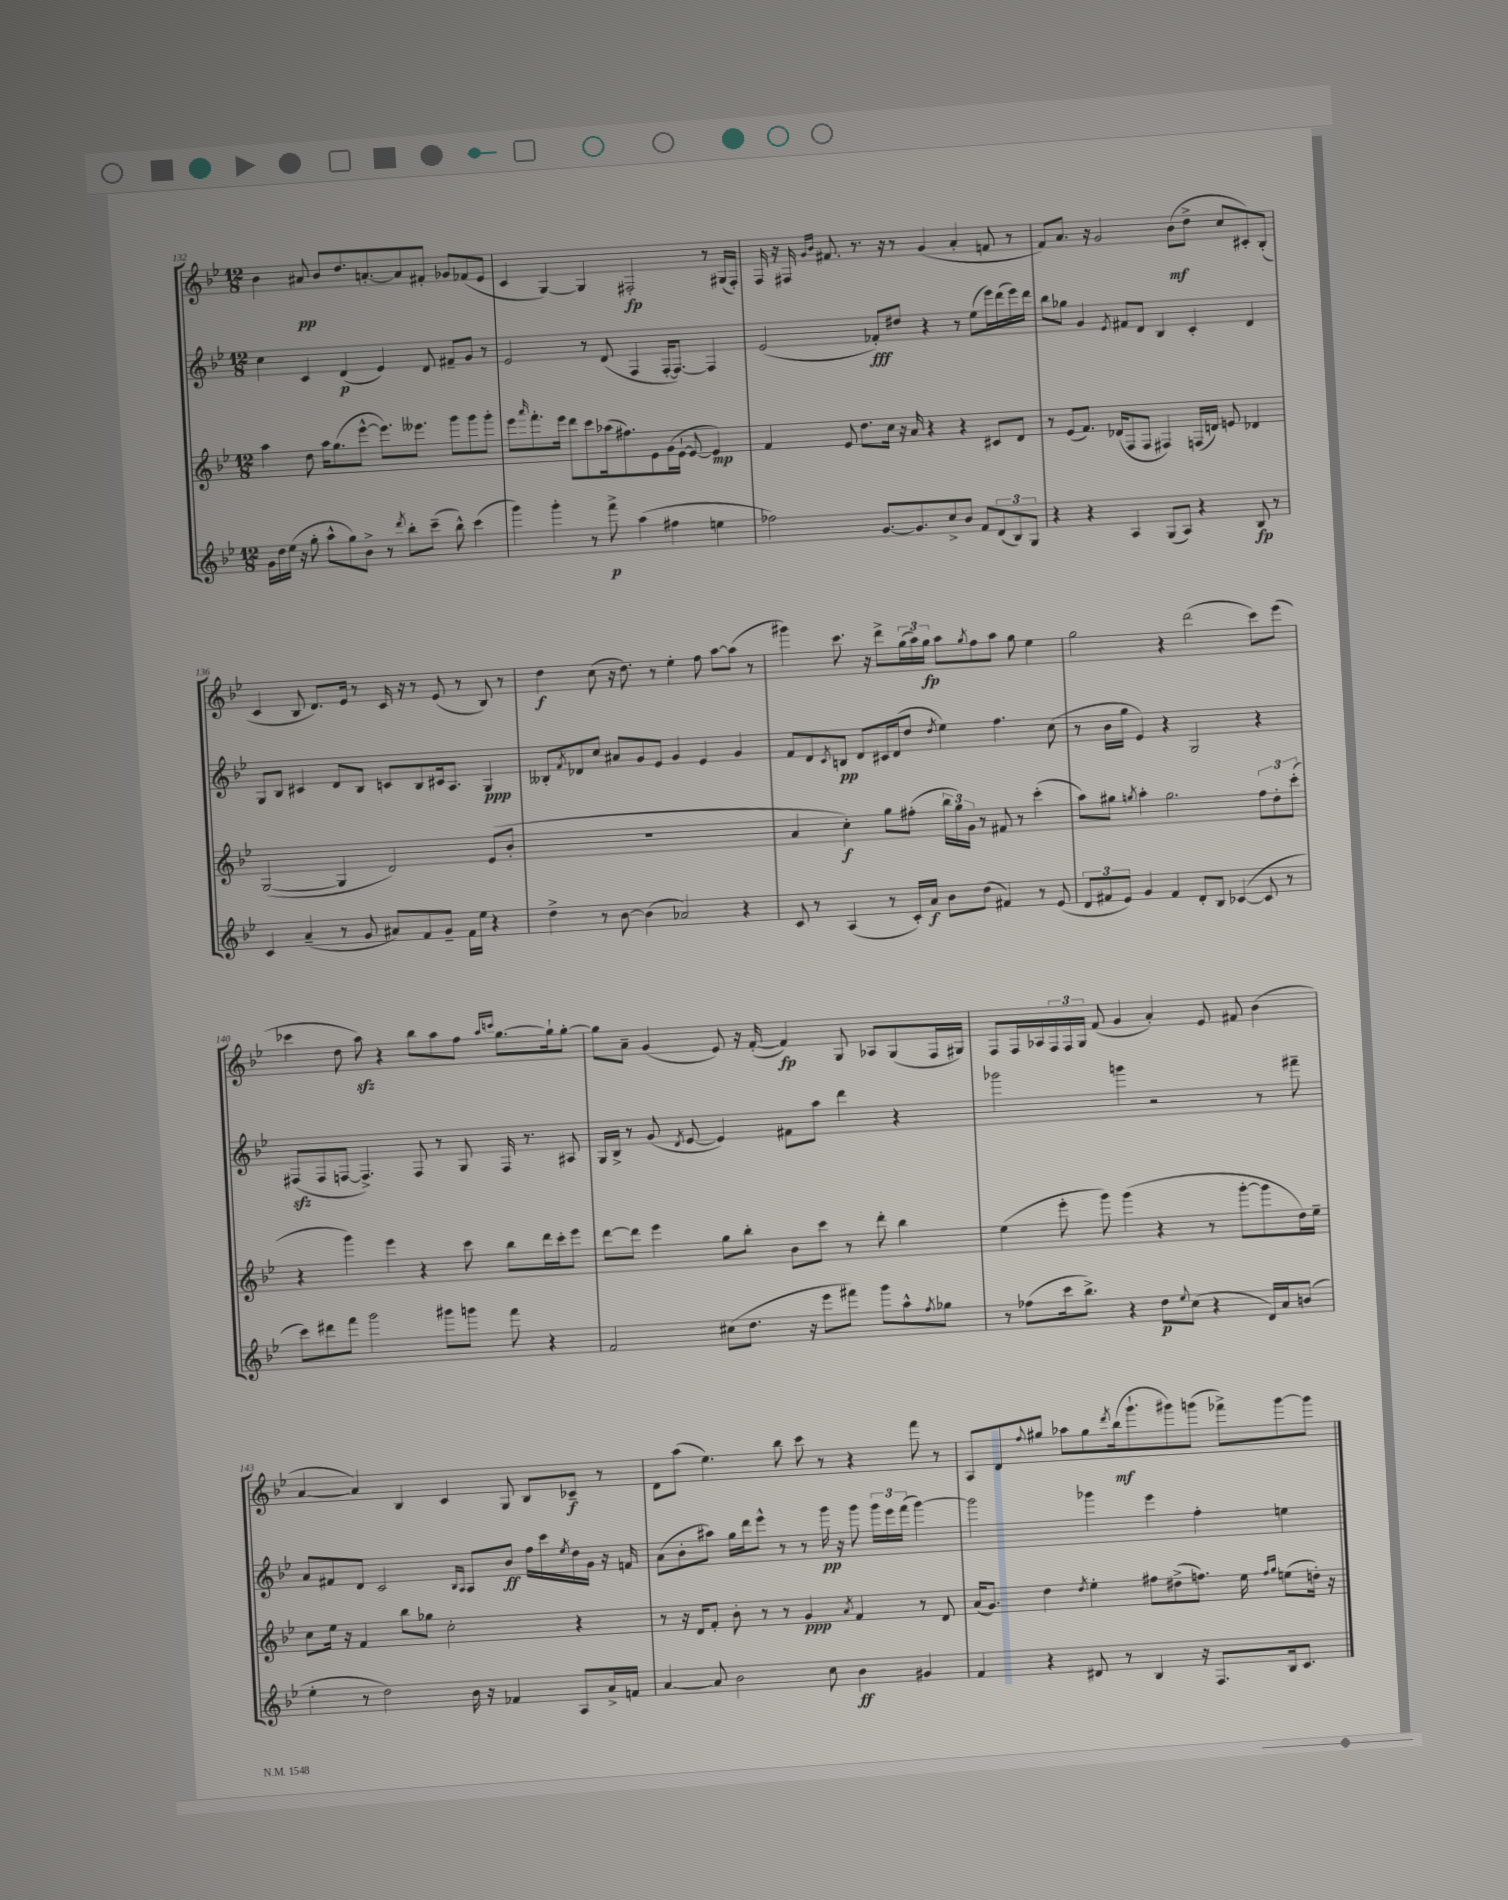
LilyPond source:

<<
\new StaffGroup <<
\new Staff = "s0" {
    \clef treble \key bes \major \numericTimeSignature \time 12/8
    bes'4 ais'8\pp bes'8 d''8. a'8.~-. a'8 fis'8-. ges'8 fes'8( ees'8 |
    c'4 g4~) g4 fis2-.\fp r8 gis16( fis16-.) |
    f16 r16 fis16 \grace { g'16 bes'16 } fis'8. r8. r16 r8 g'4( a'4-. f'8 r8 |
    f'8) a'8. r16 g'2 bes'8\mf( d''8-> c''8 cis'8-.) bes8-.( |
    c'4 bes8 d'8.) ees'16 r8 c'16 r16 r8 ees'8( r8 bes8) r8 |
    d''4\f c''8( r16 d''8.) r8 ees''4-. f''8 a''8~ a''8( r8 |
    gis'''4) c'''8. r16 d'''8-> \tuplet 3/2 { g''16( a''16) g''16\fp } a''8 \acciaccatura { g''8 } f''8 a''8 g''8 ees''4 |
    g''2 r4 d'''2( c'''8) ees'''8( |
    ces'''4 d''8 a''8\sfz) r4 bes''8 a''8 f''8 \grace { a''16 c'''16 } g''8.~ g''16-! g''8~-. |
    g''8 a'8-- g'4( ees'8) r16 f'16~-.( f'4\fp) g8 aes8 g8( f16 gis16) |
    f8 f16 aes16 \tuplet 3/2 { f16 f16 g16 } f'8( g'4 a'4-.) ees'8 fis'8 bes'4( |
    a'4~ a'4) bes4 c'4 g8 bes8 ces'8--\f r8 |
    d'8 a''8( ees''4.) bes''8 c'''8 r8 r4 f'''8 r8 |
    a8 d'8 \appoggiatura { f''8 } gis''8 aes''8 gis''8 \acciaccatura { d'''8 } bes''16\mf( g'''8.-! gis'''8) g'''8( fes'''8->) g'''8~ g'''8 \bar "|." |
}
\new Staff = "s1" {
    \clef treble \key bes \major \numericTimeSignature \time 12/8
    c''4 c'4 d'4\p( ees'4) d'8 fis'8-- g'8 r8 |
    ees'2 r8 d'8( f4 f16~-. f8.~) f4 |
    ees'2( fes'8-.\fff) dis''8 r4 r8 ees''8( ees'''16) d'''16( ees'''16) d'''16 |
    bes''8 ges''8 g'4 \acciaccatura { ees'8 } fis'8 d'8 bes4 c'4-. d'4 |
    g8 bes8 cis'4 d'8 bes8 c'8 bes8 cis'16 a8. g4\ppp |
    beses8-. \acciaccatura { f'8 } des'8 c''8 ais'8 g'8 ees'8 g'4 ees'4 g'4 |
    f'8 d'8 \acciaccatura { c'8 } b8\pp d'8 cis'16 d'16( d''8 \acciaccatura { d''8 } ees''4) f''4. c''8( |
    r8 bes'16 g''16 ees'4) r4 g2 r4 |
    fis8\sfz( fis8 f8~ f4.->) f8 r8 g8 f16 r8. ais8 |
    g16 bes16-> r8 g'8( \acciaccatura { d'8 } ees'8~ ees'4) fis'8 a''8 d'''4 r4 |
    ges'''2 g'''4 r2 r8 fis'''8-- |
    a'8 fis'8 d'8 c'2 \grace { bes16 a16 } a8 bes'8\ff f''16 c'''16 \acciaccatura { ees''8 } d''16 g'16 r16 f'16 |
    a'8( bes'8-. ais''8) g''16 d'''16 ees'''8-^ r8 r8 g'''16\pp r16 g'''8 \tuplet 3/2 { g'''16 ees'''16 f'''16( } g'''4~) |
    g'''2 ges'''4 ees'''4 f''4-. e''4 \bar "|." |
}
\new Staff = "s2" {
    \clef treble \key bes \major \numericTimeSignature \time 12/8
    a''4 d''8 a''16 g''8.( ees'''8~-^ ees'''8.) eeses'''8. g'''8 g'''8 g'''8-. |
    ees'''8 \grace { a'''16 } f'''8.-. ees'''16 d'''8 c'''8 aes''16( fis''8.) ees'8 g'16( ees'16~-! ees'8~ ees'4\mp) |
    f'4 ees'8 d''8. c''16 r16 a'16 r4 r4 cis'8 d'8 |
    r8 ees'8( f'8.) des'16( f8 f8 fis4) f16( d'16) e'8 des'4 |
    g2~( g4 d'2) ees'8( bes'8-. |
    R1. |
    a'4 c''4-.\f) g''8 fis''8-.( \tuplet 3/2 { bes''16 g''16) g'16 } r8 fis'8 r8 c'''4-.( |
    a''8) gis''8 \acciaccatura { g''8 } a''4-. g''2. \tuplet 3/2 { f''8 d''8-. c'''8-.( } |
    r4 g'''4) ees'''4 r4 c'''8 bes''8 d'''16 c'''16-. ees'''8 |
    d'''8~ d'''8 ees'''4 g''8 bes''8-. bes'8 c'''8 r8 d'''8-. bes''4 |
    ees''4( ees'''8-. g'''8) g'''4( r4 r8 g'''8~-. g'''8 d''16) ees''16-- |
    c''8 ees''16 r16 f'4 bes''8 ges''8 c''2-. r4 |
    r8 r16 d'16 f'8-. bes'8-. r8 r8 g'4\ppp \acciaccatura { a'8 } f'4 r8 d'8 |
    a'16( g'8.) d''4 \acciaccatura { d''8 } ees''4-. fis''8 dis''8->( f''8.) ees''16 \grace { f''16 g''16 } e''8( d''16-.) r16 \bar "|." |
}
\new Staff = "s3" {
    \clef treble \key bes \major \numericTimeSignature \time 12/8
    g'16 d''16 ees''16( r16 g''8-. a''8-^ g''8) bes'8-> r8 \acciaccatura { d'''8 } bes''8-. c'''8--( bes''8-^) c'''4( |
    g'''4) g'''4-. r8 f'''8->\p a''4( fis''4 e''4 |
    fes''2) g'8.~ g'8. c''8-> bes'8 f'8 \tuplet 3/2 { d'8( bes8) g8 } |
    r4 r4 a4 g8( a8) r4 bes8\fp r8 |
    c'4 a'4--( r8 g'8 ais'8) f'8 g'8-- f'16 ees''16 r4 |
    d''4-> r8 bes'8~ bes'4( aes'2) r4 |
    c'8 r8 a4( r8 c'16-.) a'16\f bes'8 d''8( fis'4) r8 ees'8( |
    \tuplet 3/2 { d'8 fis'8 ees'8) } g'4 fis'4 d'8-. bes8 ces'4~( ces'8 r8 |
    c'''8) dis'''8 f'''8 g'''2 gis'''8 g'''8 f'''8 r4 |
    f'2 cis''8( d''8. r16 ees'''8 fis'''8) g'''8 a''8-^ \acciaccatura { f''8 } ges''8 |
    r8 fes''8( c'''16 bes''8.->) r4 d''8\p \appoggiatura { ees''8 } c''8( r4 d'16) a'16 b'8( |
    ees''4-. r8 d''2) bes'16 r16 fes'4 a8 a'16-> f'16 |
    a'4~ a'8 bes'2 c''8 bes'4\ff gis'4 |
    f'4 r4 dis'8 r8 bes4 r16 f8. bes16 c'8. \bar "|." |
}
>>
>>
\layout { \context { \Score currentBarNumber = #132 } }
